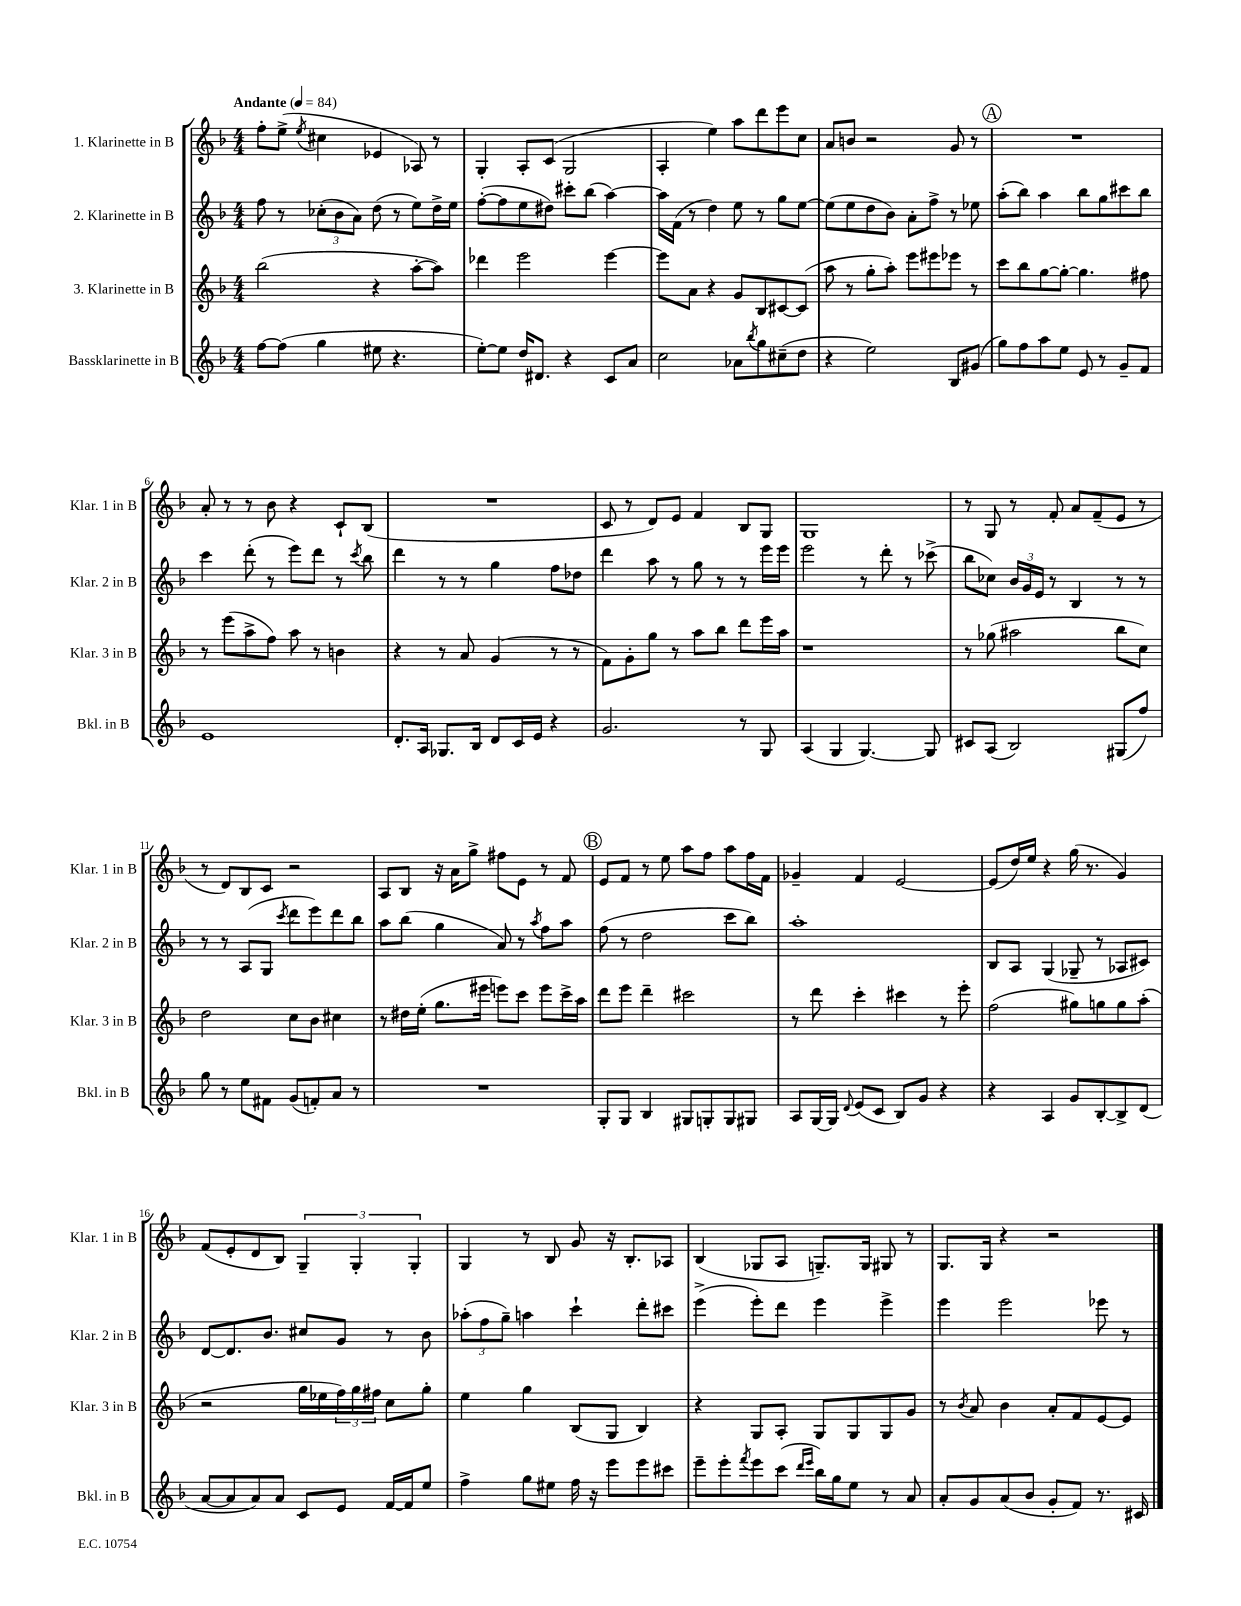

**kern	**kern	**kern	**kern
*part4	*part3	*part2	*part1
*staff4	*staff3	*staff2	*staff1
*I"Bassklarinette in B	*I"3. Klarinette in B	*I"2. Klarinette in B	*I"1. Klarinette in B
*I'Bkl. in B	*I'Klar. 3 in B	*I'Klar. 2 in B	*I'Klar. 1 in B
*clefG2	*clefG2	*clefG2	*clefG2
*k[b-]	*k[b-]	*k[b-]	*k[b-]
*M4/4	*M4/4	*M4/4	*M4/4
*MM84	*MM84	*MM84	*MM84
=1	=1	=1	=1
!	!	!	!LO:TX:a:B:t=Andante
[8ff\L	(2bb-\	8ff\	8ff'\L
(8ff\J]	.	8r	(8ee^\J
.	.	.	8qee/
4gg\	.	(12cc-X'\L	4cc#X\
.	.	12b-\	.
.	.	12a\J)	.
8ee#X\	4r	(8dd\	4e-X/
4.r	.	8r	.
.	[8aa'\L	8ee\L)	8A-X/)
.	8aa\J])	16dd^\L	8r
.	.	16ee\JJ	.
=2	=2	=2	=2
[8ee'\L)	4ddd-X\	([8ff'\L	4G'/
8ee\J]	.	8ff\]	.
16dd/KL	2eee\	8ee\	8A'/L
8.d#X/J	.	.	.
.	.	8dd#X\J)	(8c/J
4r	.	8ccc#X'\L	2G/
.	.	(8bb-\J	.
8c/L	[4eee\	[4aa\)	.
8a/J	.	.	.
=3	=3	=3	=3
2cc\	8eee\L]	16aa\LL]	4A'/
.	.	(16f\JJ	.
.	8a\J	8r	.
.	4r	4dd\)	4ee\)
8a-X\L	8g/L	8ee\	8aa\L
8qbb-/	.	.	.
8gg\	8B-/	8r	8ddd\
(8cc#X~\	[8c#X/	8gg\L	8eee\
8dd\J	(8c#/J]	[8ee\J	8cc\J
=4	=4	=4	=4
4r	8aa\	(8ee\L]	8a/L
.	8r	8ee\	8bn/J
2ee\)	8gg'\L	8dd\	2r
.	8aa'\J)	8b-\J)	.
.	8eee\L	8a'\L	.
.	8eee#X\	8ff^\J	.
8B-/L	8eee-X\J	8r	8g/
(8g#X/J	8r	8ee-X\	8r
!!LO:REH:place=s1:t=A
=5	=5	=5	=5
8gg\L)	8ccc\L	(8aa'\L	1r
8ff\	8bb-\	8bb-\J)	.
8aa\	[8gg\	4aa\	.
8ee\J	8gg'\J_	.	.
8e/	4.gg\]	8bb-\L	.
8r	.	8gg\	.
8g~/L	.	8ccc#X\	.
8f/J	8ff#X\	8bb-\J	.
!!LO:LB:g=z
=6	=6	=6	=6
1e	8r	4ccc\	8a'/
.	(8eee\L	.	8r
.	8aa^\	(8ddd'\	8r
.	8ff\J)	8r	8b-\
.	8aa\	8eee\L)	4r
.	8r	8ddd\J	.
.	4bn\	8r	8c`/L
.	.	8qccc/	.
.	.	8bb-\	(8B-/J
=7	=7	=7	=7
8.d'/L	4r	4ddd\	1r
16A/Jk	.	.	.
8.G-X/L	8r	8r	.
.	8a/	8r	.
16B-/Jk	.	.	.
8d/L	(4g/	4gg\	.
16c/L	.	.	.
16e/JJ	.	.	.
4r	8r	8ff\L	.
.	8r	8dd-X\J	.
=8	=8	=8	=8
2.g/	8f\L)	4ddd\	8c/
.	8g'\	.	8r
.	8gg\J	8aa\	8d/L)
.	8r	8r	8e/J
.	8aa\L	8gg\	4f/
.	8bb-\J	8r	.
8r	8ddd\L	8r	8B-/L
8G/	16eee\L	16eee\LL	8G/J
.	16aa\JJ	16eee\JJ	.
=9	=9	=9	=9
(4A/	1r	2eee\	1G
4G/	.	.	.
[4.G/)	.	8r	.
.	.	8ddd'\	.
.	.	8r	.
8G/]	.	(8ccc-X^\	.
=10	=10	=10	=10
8c#X/L	8r	8bb-\L	8r
(8A/J	(8gg-X\	8cc-X\J)	8G/
2B-/)	2aa#X\	24b-/LL	8r
.	.	24g/	.
.	.	24e/JJ	.
.	.	8r	8f'/
.	.	4B-/	8a/L
.	.	.	(8f~/
(8G#X/L	8bb-\L	8r	8e/J
8ff/J)	8cc\J)	8r	8r
!!LO:LB:g=z
=11	=11	=11	=11
8gg\	2dd\	8r	8r
8r	.	8r	8d/L)
8ee\L	.	(8A/L	8B-/
8f#X\J	.	8G/J	8c/J
.	.	8qccc/	.
(8g/L	8cc\L	8ddd\L	2r
8fn'/)	8b-\J	8eee\)	.
8a/J	4cc#X\	8ddd\	.
8r	.	8bb-\J	.
=12	=12	=12	=12
1r	8r	8aa\L	8A/L
.	16dd#X\LL	(8bb-\J	8B-/J
.	(16ee'\JJ	.	.
.	8.gg\L	4gg\	16r
.	.	.	16a\KL
.	.	.	8gg^\J
.	16eee#X\Jk	.	.
.	8eeen\L)	8a/)	8ff#X\L
.	8ccc\J	8r	8e\J
.	.	8qaa/	.
.	8eee\L	8ff\L	8r
.	16ccc^\L	8aa\J	8f/
.	16aa\JJ	.	.
!!LO:REH:place=s1:t=B
=13	=13	=13	=13
8G'/L	8ddd\L	(8ff\	8e/L
8G/J	8eee\J	8r	8f/J
4B-/	4ddd~\	2dd\	8r
.	.	.	8ee\
8G#X/L	2ccc#X\	.	8aa\L
8Gn'/	.	.	8ff\J
8G/	.	8ccc\L	8aa\L
8G#X/J	.	8bb-\J)	16ff\L
.	.	.	16f\JJ
=14	=14	=14	=14
8A/L	8r	1aa'	4g-X~/
[16G/L	8ddd\	.	.
16G/JJ]	.	.	.
8qqd/	.	.	.
(8e/L	4ccc'\	.	4f/
8c/J	.	.	.
8B-/L)	4ccc#X\	.	[2e/
8g/J	.	.	.
4r	8r	.	.
.	8eee'\	.	.
=15	=15	=15	=15
4r	(2ff\	8B-/L	(8e/L]
.	.	8A/J	16dd/L)
.	.	.	16ee/JJ
4A/	.	(4G/	4r
8g/L	8gg#X\L)	8G-X~/	(16gg\
.	.	.	8.r
[8B-'/	8ggn\	8r	.
8B-^/]	8gg\	8A-X/L	4g/)
(8d/J	(8aa'\J	8c#X/J)	.
!!LO:LB:g=z
=16	=16	=16	=16
[8a/L	2r	[8d/L	(8f/L
8a/]	.	8.d/]	8e'/
8a/)	.	.	8d/
.	.	8.b-/J	.
8a/J	.	.	8B-/J)
8c/L	16gg\LL	8cc#X/L	6G~/
.	16ee-X\	.	.
8e/J	24ff\)	8g/J	.
.	24gg\	.	6G'/
.	24ff#X\JJ	.	.
[16f/LL	8cc\L	8r	.
16f/J]	.	.	.
.	.	.	6G'/
8ee/J	8gg'\J	8b-\	.
=17	=17	=17	=17
4ff^\	4ee\	(12aa-X'\L	4G/
.	.	12ff\	.
.	.	12gg~\J)	.
8gg\L	4gg\	4aan\	8r
8ee#X\J	.	.	8B-/
16ff\	(8B-/L	4ccc`\	8g/
16r	.	.	.
8eee\L	8G/J	.	16r
.	.	.	8.B-'/L
8eee\	4B-/)	8ddd'\L	.
8ccc#X\J	.	8ccc#X\J	8A-X/J
=18	=18	=18	=18
8eee~\L	4r	(4eee^\	(4B-/
8eee'\	.	.	.
8qfff/	.	.	.
8eee\	8G/L	8eee'\L)	8G-X/L
(8ccc\J	8A'/J	8ddd\J	8A/J
16qqddd/LL	.	.	.
16qqeee/JJ	.	.	.
16bb-\LL)	8G/L	4eee\	8.Gn~/L)
16gg\J	.	.	.
8ee\J	8G/	.	.
.	.	.	16G/Jk
8r	8G/	4eee^\	8G#X/
8a/	8g/J	.	8r
=19	=19	=19	=19
8a'/L	8r	4eee\	8.G/L
.	8qb-/	.	.
8g/	8a/	.	.
.	.	.	16G/Jk
(8a/	4b-\	2eee\	4r
8b-/J	.	.	.
8g'/L	8a'/L	.	2r
8f/J)	8f/	.	.
8.r	[8e/	8eee-X\	.
.	8e/J]	8r	.
16c#X/	.	.	.
==	==	==	==
*-	*-	*-	*-
